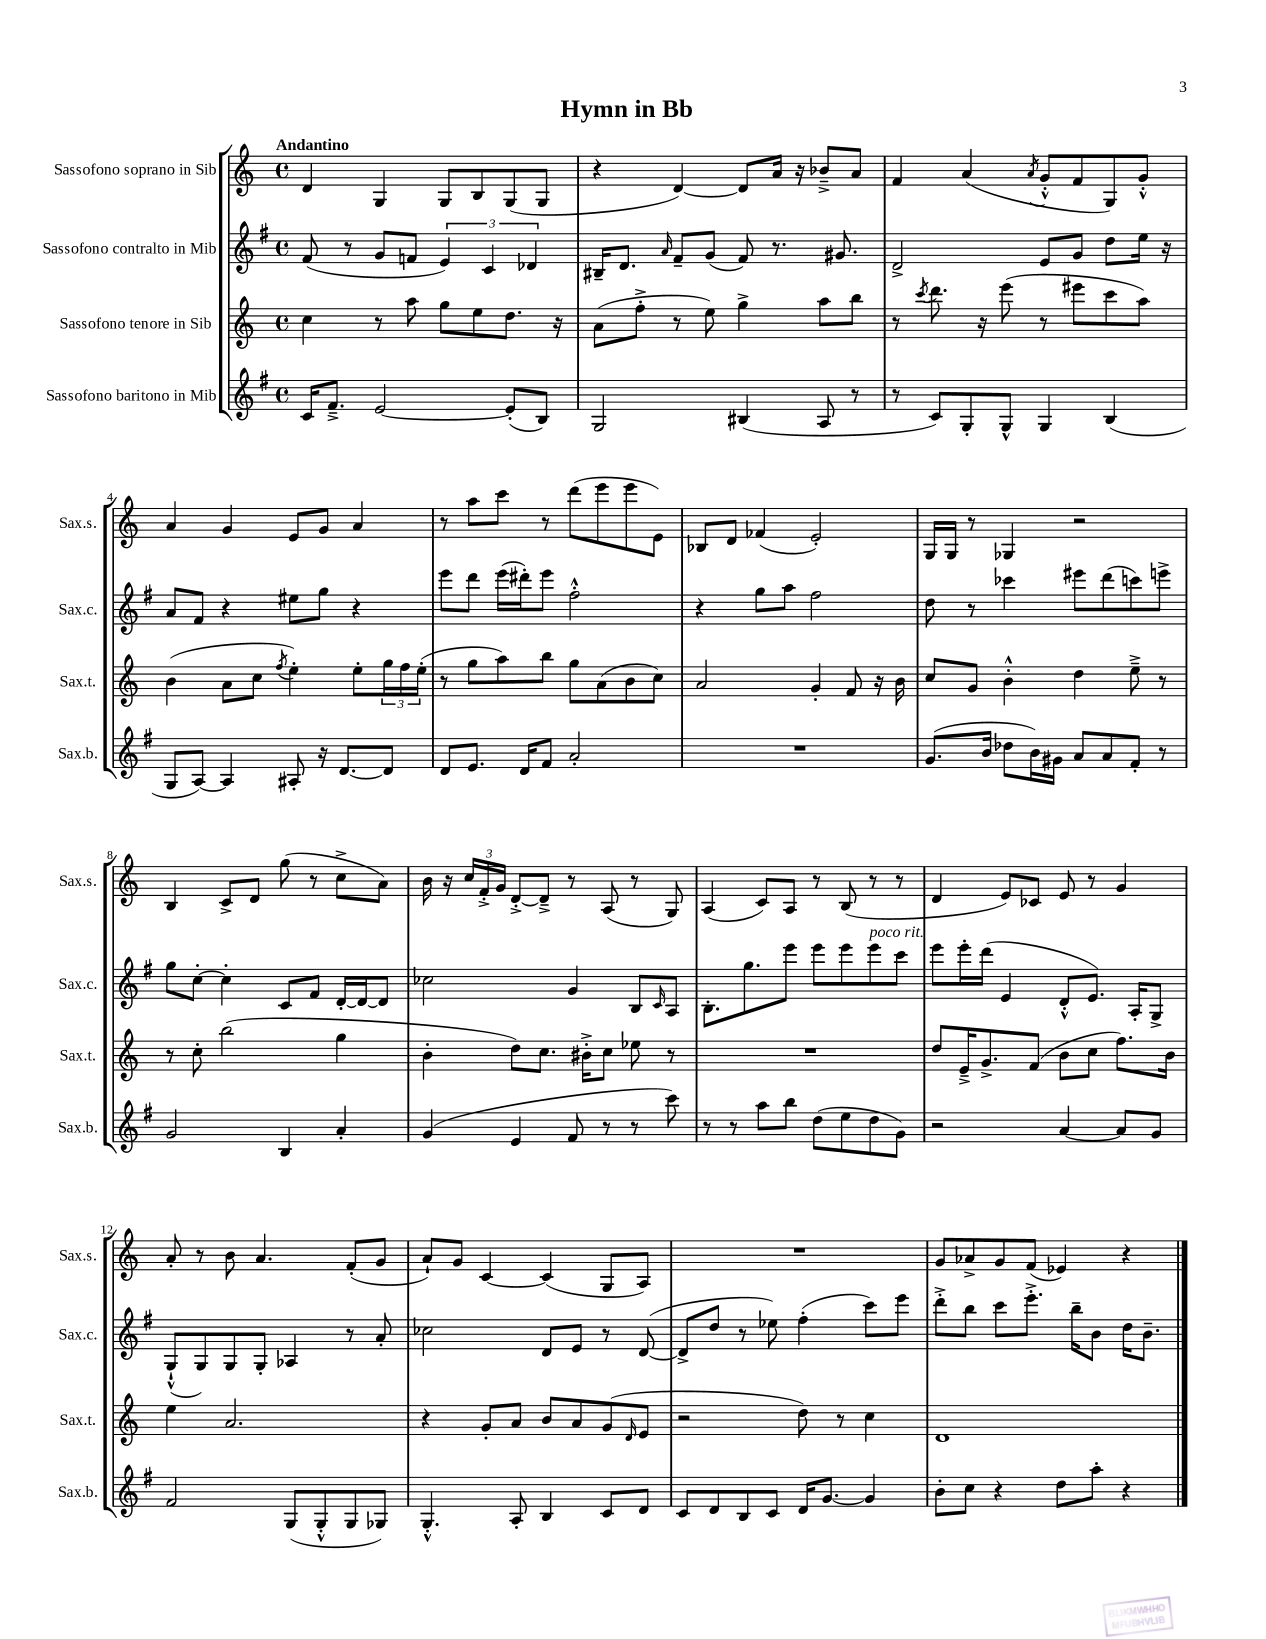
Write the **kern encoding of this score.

**kern	**kern	**kern	**kern
*staff4	*staff3	*staff2	*staff1
*clefG2	*clefG2	*clefG2	*clefG2
*k[f#]	*k[]	*k[f#]	*k[]
*M4/4	*M4/4	*M4/4	*M4/4
*met(c)	*met(c)	*met(c)	*met(c)
16c	4cc	(8f#	4d
8.f#~^	.	.	.
.	.	8r	.
[2e	8r	8g	4G
.	8aa	8f	.
.	8gg	6e)	8G
.	8ee	.	8B
.	.	6c	.
(8e']	8.dd	.	(8G
.	.	6d-	.
8B)	.	.	8G
.	16r	.	.
=	=	=	=
2G	(8a	16B#~	4r
.	.	8.d	.
.	8ff'^	.	.
.	.	16qqa	.
.	8r	8f#~	[4d)
.	8ee)	(8g	.
(4B#	4gg^	8f#)	8d]
.	.	8.r	16a
.	.	.	16r
8A	8aa	.	8b-~^
.	.	8.g#	.
8r	8bb	.	8a
=	=	=	=
8r	8r	2d^	4f
.	8qccc	.	.
8c)	8.ddd	.	.
8G'	.	.	(4a
.	16r	.	.
8G^^	(8eee	.	.
.	.	.	8qa
4G	8r	8e	8g'^^
.	8eee#	8g	8f
(4B	8ccc	8dd	8G)
.	8aa)	16ee	8g'^^
.	.	16r	.
=	=	=	=
8G	(4b	8a	4a
[8A)	.	8f#	.
4A]	8a	4r	4g
.	8cc	.	.
.	8qff	.	.
8A#'	4ee')	8ee#	8e
16r	.	8gg	8g
[8.d	.	.	.
.	8ee'	4r	4a
8d]	24gg	.	.
.	24ff	.	.
.	(24ee'	.	.
=	=	=	=
8d	8r	8eee	8r
8.e	8gg	8ddd	8aa
.	8aa)	(16eee	8ccc
16d	.	16ddd#')	.
8f#	8bb	8eee	8r
2a'	8gg	2ff#'^^	(8ddd
.	(8a	.	8eee
.	8b	.	8eee
.	8cc)	.	8e)
=	=	=	=
1r	2a	4r	8B-
.	.	.	8d
.	.	8gg	(4f-
.	.	8aa	.
.	4g'	2ff#	2e')
.	8f	.	.
.	16r	.	.
.	16b	.	.
=	=	=	=
(8.g	8cc	8dd	16G
.	.	.	16G
.	8g	8r	8r
16b	.	.	.
8dd-	4b'^^	4ccc-	4G-
16b)	.	.	.
16g#	.	.	.
8a	4dd	8eee#	2r
8a	.	(8ddd	.
8f#'	8ee~^	8ccc)	.
8r	8r	8eee^	.
=	=	=	=
2g	8r	8gg	4B
.	8cc'	[8cc'	.
.	(2bb	4cc']	8c^
.	.	.	8d
4B	.	8c	(8gg
.	.	8f#	8r
4a'	4gg	[16d'	8cc^
.	.	16d_	.
.	.	8d]	8a)
=	=	=	=
(4g	4b'	2cc-	16b
.	.	.	16r
.	.	.	24cc
.	.	.	24f'^
.	.	.	24g
4e	8dd)	.	[8d'^
.	8.cc	.	8d~^]
8f#	.	4g	8r
.	16b#'^	.	.
8r	8cc	.	(8A
8r	8ee-	8B	8r
.	.	16qqc	.
8ccc)	8r	8A	8G)
=	=	=	=
8r	1r	8.B'	(4A
8r	.	.	.
.	.	8.gg	.
8aa	.	.	8c)
8bb	.	8eee	8A
(8dd	.	8eee	8r
8ee	.	8eee	(8B
8dd	.	8eee	8r
8g)	.	8ccc	8r
=	=	=	=
2r	8dd	8eee	4d
.	16e~^	16eee'	.
.	8.g^	(16ddd	.
.	.	4e	8e)
.	(8f	.	8c-
[4a	8b	8d'^^	8e
.	8cc	8.e)	8r
8a]	8.ff)	.	4g
.	.	16A'	.
8g	.	8G^	.
.	16b	.	.
=	=	=	=
2f#	4ee	(8G`^^	8a'
.	.	8G)	8r
.	2.a	8G	8b
.	.	8G'	4.a
(8G	.	4A-	.
8G'^^	.	.	.
8G	.	8r	(8f'
8G-)	.	8a'	8g
=	=	=	=
4.G'^^	4r	2cc-	8a`)
.	.	.	8g
.	8g'	.	[4c
8A'	8a	.	.
4B	8b	8d	(4c]
.	8a	8e	.
8c	(8g	8r	8G
.	16qqd	.	.
8d	8e	([8d	8A)
=	=	=	=
8c	2r	8d^]	1r
8d	.	8dd	.
8B	.	8r	.
8c	.	8ee-)	.
16d	8dd)	(4ff#'	.
[8.g	.	.	.
.	8r	.	.
4g]	4cc	8ccc)	.
.	.	8eee	.
=	=	=	=
8b'	1d	8ddd'^	8g
8cc	.	8bb	8a-^
4r	.	8ccc	8g
.	.	8.eee'^	(8f
8dd	.	.	4e-)
.	.	16bb~	.
8aa'	.	8b	.
4r	.	16dd	4r
.	.	8.b~	.
==	==	==	==
*-	*-	*-	*-
